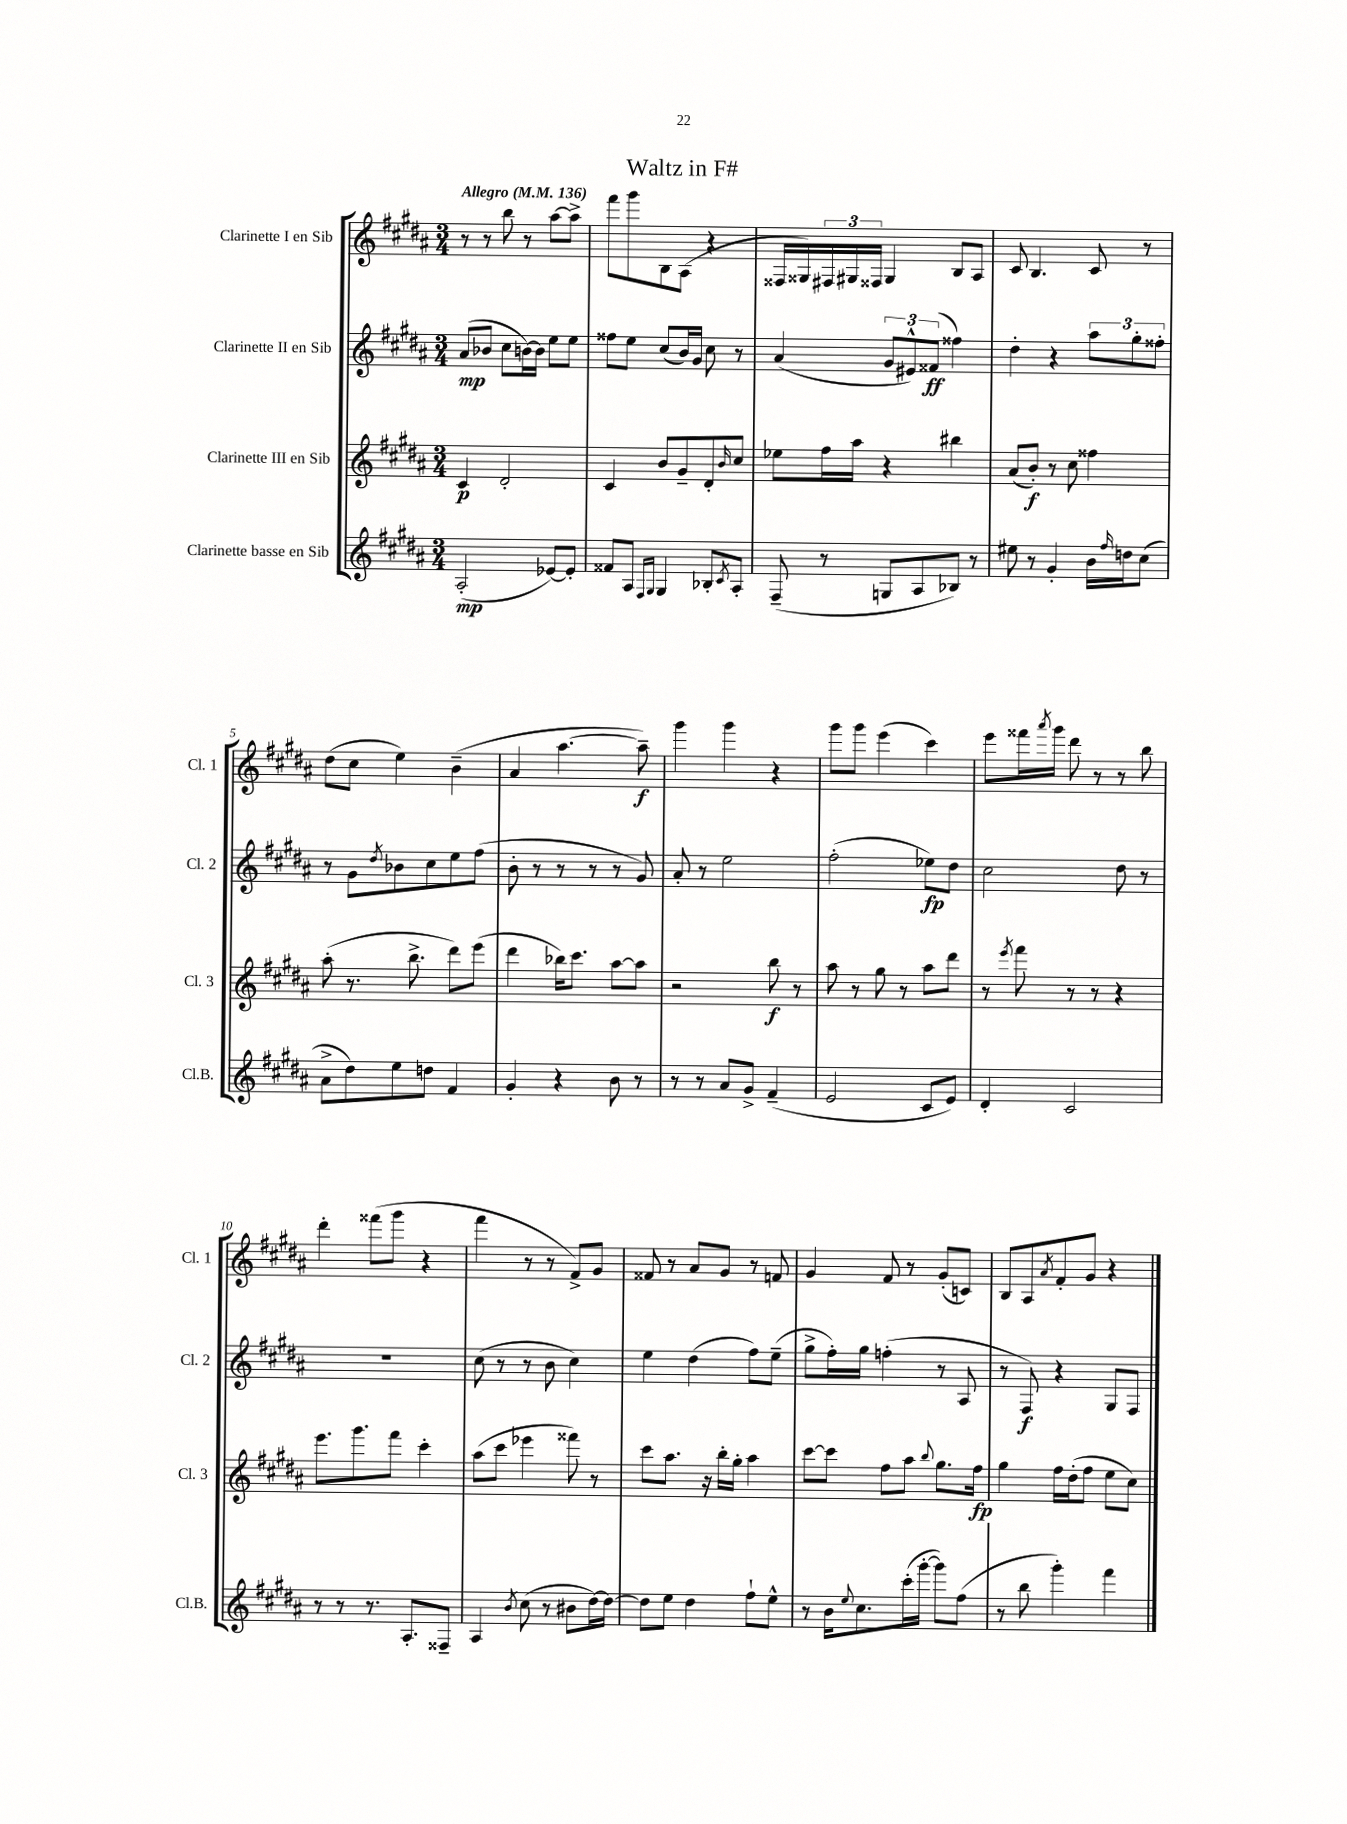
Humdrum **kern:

**kern	**dynam	**kern	**dynam	**kern	**dynam	**kern	**dynam
*part4	*part4	*part3	*part3	*part2	*part2	*part1	*part1
*staff4	*staff4	*staff3	*staff3	*staff2	*staff2	*staff1	*staff1
*I"Clarinette basse en Sib	*	*I"Clarinette III en Sib	*	*I"Clarinette II en Sib	*	*I"Clarinette I en Sib	*
*I'Cl.B.	*	*I'Cl. 3	*	*I'Cl. 2	*	*I'Cl. 1	*
*clefG2	*	*clefG2	*	*clefG2	*	*clefG2	*
*k[f#c#g#d#a#]	*	*k[f#c#g#d#a#]	*	*k[f#c#g#d#a#]	*	*k[f#c#g#d#a#]	*
*M3/4	*	*M3/4	*	*M3/4	*	*M3/4	*
*MM136	*	*MM136	*	*MM136	*	*MM136	*
=1	=1	=1	=1	=1	=1	=1	=1
!	!	!	!	!	!	!LO:TX:a:B:t=Allegro	!
(2A#'/	mp	4c#/	p	(8a#/L	mp	8r	.
.	.	.	.	8b-X/J	.	8r	.
.	.	2d#'/	.	8cc#\L	.	8bb\	.
.	.	.	.	[16bn\L)	.	8r	.
.	.	.	.	16b\JJ]	.	.	.
[8e-X/L)	.	.	.	8ee\L	.	[8aa#\L	.
8e-'/J]	.	.	.	8ee\J	.	8aa#^\J]	.
=2	=2	=2	=2	=2	=2	=2	=2
8f##X/L	.	4c#/	.	8ff##X\L	.	8fff#\L	.
8A#/J	.	.	.	8ee\J	.	8ggg#\	.
16qqF#/LL	.	.	.	.	.	.	.
16qqG#/JJ	.	.	.	.	.	.	.
4G#/	.	8b/L	.	(8cc#/L	.	8B\	.
.	.	8g#~/	.	16b/L)	.	(8A#\J	.
.	.	.	.	16g#/JJ	.	.	.
8B-X'/L	.	8d#'/	.	8cc#\	.	4r	.
8qc#/	.	16qqb/	.	.	.	.	.
8A#'/J	.	8cc#/J	.	8r	.	.	.
=3	=3	=3	=3	=3	=3	=3	=3
(8F#~/	.	8ee-X\L	.	(4a#/	.	16F##X/LL	.
.	.	.	.	.	.	16G##X/)	.
8r	.	16ff#\L	.	.	.	24F#X/	.
.	.	.	.	.	.	24G#X/	.
.	.	16aa#\JJ	.	.	.	.	.
.	.	.	.	.	.	24F##X/JJ	.
8Gn/L	.	4r	.	12g#/L	.	4G#/	.
.	.	.	.	12e#X^^/)	.	.	.
8A#/	.	.	.	.	.	.	.
.	.	.	.	(12f##X/J	ff	.	.
8B-X/J)	.	4bb#X\	.	4ff##X\)	.	8B/L	.
8r	.	.	.	.	.	8A#/J	.
=4	=4	=4	=4	=4	=4	=4	=4
8ee#X\	.	(8a#/L	.	4dd#'\	.	8c#/	.
8r	.	8b'/J)	f	.	.	4.B/	.
4g#'/	.	8r	.	4r	.	.	.
.	.	8cc#\	.	.	.	.	.
16b\LL	.	4ff##X\	.	12aa#\L	.	8c#/	.
16qqff#/	.	.	.	.	.	.	.
16ddn\J	.	.	.	.	.	.	.
.	.	.	.	12gg#'\	.	.	.
(8cc#\J	.	.	.	.	.	8r	.
.	.	.	.	12ff##X'\J	.	.	.
!!LO:LB:g=z
=5	=5	=5	=5	=5	=5	=5	=5
8a#^\L	.	(8aa#'\	.	8r	.	(8dd#\L	.
8dd#\)	.	8.r	.	8g#\L	.	8cc#\J	.
.	.	.	.	8qdd#/	.	.	.
8ee\	.	.	.	8b-X\	.	4ee\)	.
.	.	8.bb^\	.	.	.	.	.
8ddn\J	.	.	.	8cc#\	.	.	.
4f#/	.	8ddd#\L)	.	8ee\	.	(4b~\	.
.	.	(8eee\J	.	(8ff#\J	.	.	.
=6	=6	=6	=6	=6	=6	=6	=6
4g#'/	.	4ddd#\	.	8b'\	.	4a#/	.
.	.	.	.	8r	.	.	.
4r	.	16bb-X\KL)	.	8r	.	[4.aa#\	.
.	.	8.ccc#\J	.	.	.	.	.
.	.	.	.	8r	.	.	.
8b\	.	[8aa#\L	.	8r	.	.	.
8r	.	8aa#\J]	.	8g#/)	.	8aa#~\])	f
=7	=7	=7	=7	=7	=7	=7	=7
8r	.	2r	.	8a#'/	.	4ggg#\	.
8r	.	.	.	8r	.	.	.
8a#/L	.	.	.	2ee\	.	4ggg#\	.
8g#^/J	.	.	.	.	.	.	.
(4f#~/	.	8bb\	f	.	.	4r	.
.	.	8r	.	.	.	.	.
=8	=8	=8	=8	=8	=8	=8	=8
2e/	.	8aa#\	.	(2ff#'\	.	8ggg#\L	.
.	.	8r	.	.	.	8ggg#\J	.
.	.	8gg#\	.	.	.	(4eee\	.
.	.	8r	.	.	.	.	.
8c#/L	.	8aa#\L	.	8ee-X\L)	fp	4ccc#\)	.
8e/J)	.	8ddd#\J	.	8dd#\J	.	.	.
=9	=9	=9	=9	=9	=9	=9	=9
4d#'/	.	8r	.	2cc#\	.	8eee\L	.
.	.	8qeee/	.	.	.	.	.
.	.	8fff#\	.	.	.	16fff##X\L	.
.	.	.	.	.	.	8qaaa#/	.
.	.	.	.	.	.	16ggg#\JJ	.
2c#/	.	8r	.	.	.	8ddd#\	.
.	.	8r	.	.	.	8r	.
.	.	4r	.	8dd#\	.	8r	.
.	.	.	.	8r	.	8bb\	.
!!LO:LB:g=z
=10	=10	=10	=10	=10	=10	=10	=10
8r	.	8.eee\L	.	2.r	.	4ddd#'\	.
8r	.	.	.	.	.	.	.
.	.	8.ggg#\	.	.	.	.	.
8.r	.	.	.	.	.	(8fff##X\L	.
.	.	8fff#\J	.	.	.	8ggg#\J	.
8.A#'/L	.	.	.	.	.	.	.
.	.	4ccc#'\	.	.	.	4r	.
8F##X~/J	.	.	.	.	.	.	.
=11	=11	=11	=11	=11	=11	=11	=11
4A#/	.	(8aa#\L	.	(8cc#\	.	4fff#\	.
.	.	8ccc#\J	.	8r	.	.	.
8qb/	.	.	.	.	.	.	.
(8cc#\	.	4eee-X\	.	8r	.	8r	.
8r	.	.	.	8b\	.	8r	.
8b#X\L	.	8fff##X\)	.	4cc#\)	.	8f#^/L)	.
[16dd#\L)	.	8r	.	.	.	8g#/J	.
16dd#\JJ_	.	.	.	.	.	.	.
=12	=12	=12	=12	=12	=12	=12	=12
8dd#\L]	.	8ccc#\L	.	4ee\	.	8f##X/	.
8ee\J	.	8.aa#\J	.	.	.	8r	.
4dd#\	.	.	.	(4dd#\	.	8a#/L	.
.	.	16r	.	.	.	.	.
.	.	16bb'\LL	.	.	.	8g#/J	.
.	.	16gg#'\JJ	.	.	.	.	.
8ff#`\L	.	4aa#\	.	8ff#\L)	.	8r	.
8ee^^\J	.	.	.	(8ee~\J	.	8fn/	.
=13	=13	=13	=13	=13	=13	=13	=13
8r	.	[8ccc#\L	.	8gg#^\L	.	4g#/	.
16b\KL	.	8ccc#\J]	.	16ff#'\L)	.	.	.
8qqee/	.	.	.	.	.	.	.
8.cc#\	.	.	.	16gg#\JJ	.	.	.
.	.	8ff#\L	.	(4ffn'\	.	8f#/	.
(16ccc#'\L	.	8aa#\J	.	.	.	8r	.
[16ggg#'\JJ	.	.	.	.	.	.	.
.	.	8qqbb/	.	.	.	.	.
8ggg#\L])	.	8.gg#\L	.	8r	.	(8g#'/L	.
(8ff#\J	.	.	.	8A#/	.	8cn/J)	.
.	.	16ff#\Jk	fp	.	.	.	.
=14	=14	=14	=14	=14	=14	=14	=14
8r	.	4gg#\	.	8r	.	8B/L	.
8bb\	.	.	.	8F#/)	f	8A#/	.
.	.	.	.	.	.	8qa#/	.
4ggg#'\)	.	16ff#\LL	.	4r	.	8f#'/	.
.	.	(16dd#'\J	.	.	.	.	.
.	.	8ff#\J	.	.	.	8g#/J	.
4fff#\	.	8ee\L	.	8G#/L	.	4r	.
.	.	8cc#\J)	.	8F#/J	.	.	.
==	==	==	==	==	==	==	==
*-	*-	*-	*-	*-	*-	*-	*-
